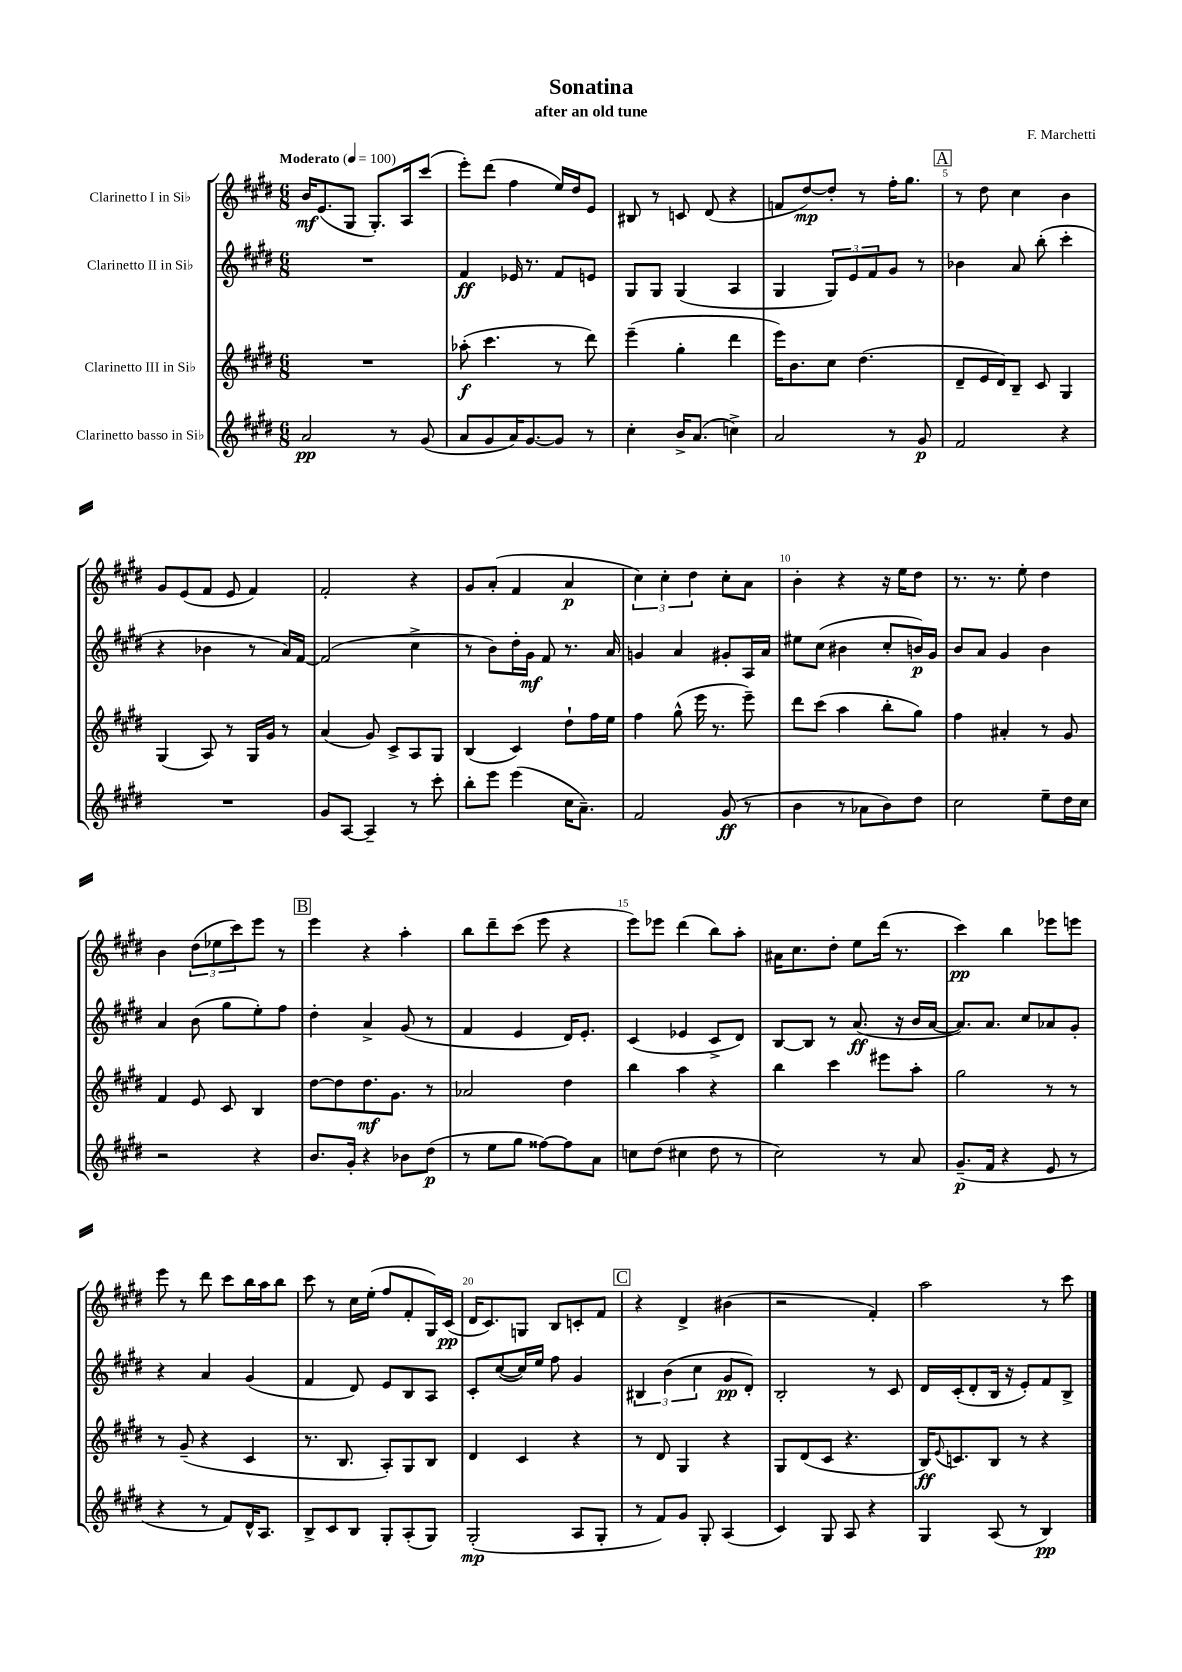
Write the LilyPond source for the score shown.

\header { title = "Sonatina" composer = "F. Marchetti" subtitle = "after an old tune" }
<<
\new StaffGroup <<
\new Staff = "s0" \with { instrumentName = "Clarinetto I in Sib" } {
    \clef treble \key e \major \numericTimeSignature \time 6/8 \tempo "Moderato" 4 = 100
    b'16\mf e'8.( gis8 gis8.-.) a16 cis'''8( |
    e'''8-.) dis'''8( fis''4 e''16) dis''16 e'8 |
    bis8 r8 c'8 dis'8( r4 |
    f'8 dis''8~\mp) dis''8-. r8 fis''16-. gis''8. |
    \mark \markup { \box "A" } r8 dis''8 cis''4 b'4 |
    gis'8 e'8( fis'8 e'8 fis'4) |
    fis'2-. r4 |
    gis'8 a'8-.( fis'4 a'4\p |
    \tuplet 3/2 { cis''4) cis''4-. dis''4 } cis''8-. a'8 |
    b'4-. r4 r16 e''16 dis''8 |
    r8. r8. e''8-. dis''4 |
    b'4 \tuplet 3/2 { dis''8( ees''8 cis'''8) } e'''8 r8 |
    \mark \markup { \box "B" } e'''4 r4 a''4-. |
    b''8 dis'''8-- cis'''8( e'''8 r4 |
    e'''8) ees'''8 dis'''4( b''8) a''8-. |
    ais'16 cis''8. dis''8-. e''8 dis'''16( r8. |
    cis'''4\pp) b''4 ees'''8 e'''8 |
    e'''8 r8 dis'''8 cis'''8 b''16 a''16 b''8 |
    cis'''8 r8 cis''16 e''16-.( fis''8 fis'8-. gis16) cis'16\pp( |
    dis'16 cis'8.) g8 b8 c'8-. fis'8 |
    \mark \markup { \box "C" } r4 dis'4-> bis'4( |
    r2 fis'4-.) |
    a''2 r8 cis'''8 \bar "|." |
}
\new Staff = "s1" \with { instrumentName = "Clarinetto II in Sib" } {
    \clef treble \key e \major \numericTimeSignature \time 6/8
    R2. |
    fis'4\ff ees'16 r8. fis'8 e'8 |
    gis8 gis8 gis4( a4 |
    gis4 \tuplet 3/2 { gis8) e'8 fis'8 } gis'8 r8 |
    \mark \markup { \box "A" } bes'4 a'8 b''8-.( cis'''4-. |
    r4 bes'4 r8 a'16) fis'16~ |
    fis'2( cis''4-> |
    r8 b'8) dis''16-. gis'16\mf fis'8 r8. a'16 |
    g'4 a'4 gis'8-. a16 a'16 |
    eis''8 cis''8( bis'4 cis''8-. b'16\p) gis'16 |
    b'8 a'8 gis'4 b'4 |
    a'4 b'8( gis''8 e''8-.) fis''8 |
    \mark \markup { \box "B" } dis''4-. a'4-> gis'8( r8 |
    fis'4 e'4 dis'16) e'8.-. |
    cis'4( ees'4 cis'8-> dis'8) |
    b8~ b8 r8 a'8.\ff( r16 b'16 a'16~ |
    a'8.) a'8. cis''8 aes'8 gis'8-. |
    r4 a'4 gis'4( |
    fis'4 dis'8) e'8 b8 a8 |
    cis'8-. cis''8~( cis''16) e''16 fis''8 gis'4 |
    \mark \markup { \box "C" } \tuplet 3/2 { bis4 b'4( cis''4 } gis'8\pp dis'8-.) |
    b2-. r8 cis'8 |
    dis'16 cis'16-.( dis'8-. b16 r16 e'8-.) fis'8 b8-> \bar "|." |
}
\new Staff = "s2" \with { instrumentName = "Clarinetto III in Sib" } {
    \clef treble \key e \major \numericTimeSignature \time 6/8
    R2. |
    aes''8-.\f( cis'''4. r8 dis'''8) |
    e'''4--( gis''4-. dis'''4 |
    e'''16) b'8. cis''8 dis''4.( |
    \mark \markup { \box "A" } dis'8-- e'16 dis'16) b8-- cis'8 gis4 |
    gis4( a8) r8 gis16 gis'16 r8 |
    a'4( gis'8) cis'8-> a8 gis8 |
    b4( cis'4) dis''8-! fis''16 e''16 |
    fis''4 gis''8-^( e'''16 r8. e'''8--) |
    dis'''8 cis'''8( a''4 b''8-. gis''8) |
    fis''4 ais'4-. r8 gis'8 |
    fis'4 e'8 cis'8 b4 |
    \mark \markup { \box "B" } dis''8~ dis''8 dis''8.\mf gis'8. r8 |
    aes'2 dis''4 |
    b''4 a''4 r4 |
    b''4 cis'''4 eis'''8 a''8-. |
    gis''2 r8 r8 |
    r8 gis'8--( r4 cis'4 |
    r8. b8. a8-.) gis8 b8 |
    dis'4 cis'4 r4 |
    \mark \markup { \box "C" } r8 dis'8 gis4 r4 |
    gis8 dis'8( cis'8 r4. |
    b16\ff) \appoggiatura { e'8 } c'8. b8 r8 r4 \bar "|." |
}
\new Staff = "s3" \with { instrumentName = "Clarinetto basso in Sib" } {
    \clef treble \key e \major \numericTimeSignature \time 6/8
    a'2\pp r8 gis'8( |
    a'8 gis'8 a'16) gis'8.~ gis'8 r8 |
    cis''4-. b'16-> a'8.( c''4->) |
    a'2 r8 gis'8\p |
    \mark \markup { \box "A" } fis'2 r4 |
    R2. |
    gis'8 a8~ a4-- r8 cis'''8-. |
    b''8-. e'''8 e'''4( cis''16 a'8.--) |
    fis'2 gis'8\ff( r8 |
    b'4 r8 aes'8 b'8) dis''8 |
    cis''2 e''8-- dis''16 cis''16 |
    r2 r4 |
    \mark \markup { \box "B" } b'8. gis'16-. r4 bes'8 dis''8\p( |
    r8 e''8 gis''8 fisis''8~) fisis''8 a'8 |
    c''8 dis''8( cis''4 dis''8 r8 |
    cis''2) r8 a'8 |
    gis'8.--\p( fis'16 r4 e'8 r8 |
    r4 r8 fis'8) dis'16-^ a8. |
    b8-> cis'8 b8 gis8-. a8-.( gis8) |
    gis2-.\mp( a8 gis8-. |
    \mark \markup { \box "C" } r8 fis'8) gis'8 gis8-. a4( |
    cis'4) gis8 a8 r4 |
    gis4 a8( r8 b4\pp) \bar "|." |
}
>>
>>
\layout { \context { \Score \override BarNumber.break-visibility = ##(#f #t #t) barNumberVisibility = #(every-nth-bar-number-visible 5) } }
